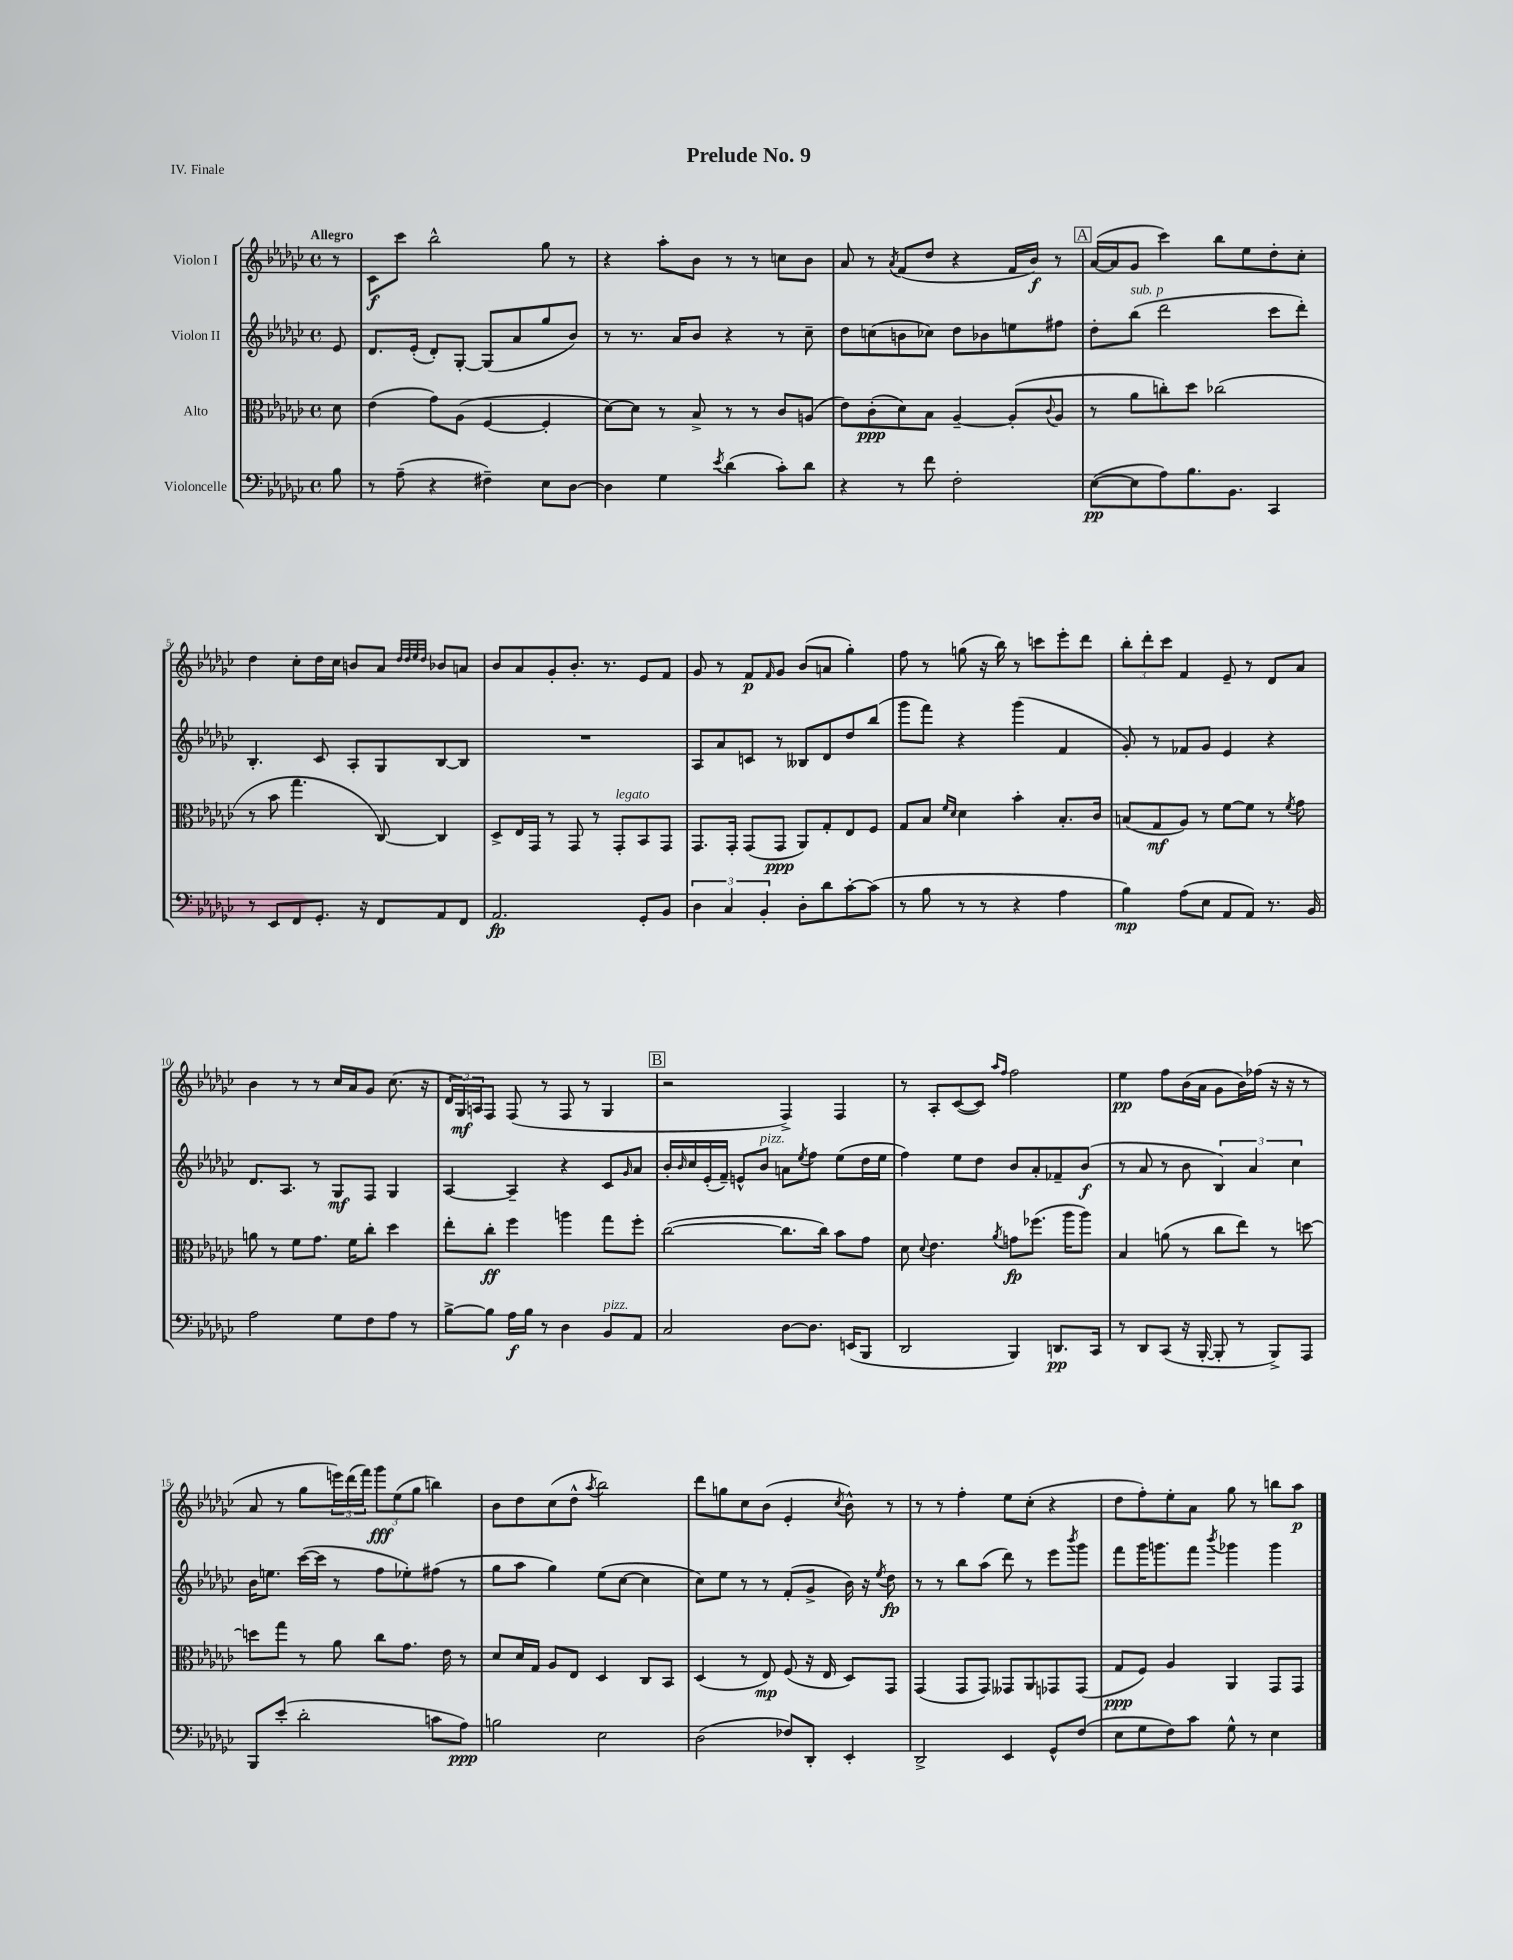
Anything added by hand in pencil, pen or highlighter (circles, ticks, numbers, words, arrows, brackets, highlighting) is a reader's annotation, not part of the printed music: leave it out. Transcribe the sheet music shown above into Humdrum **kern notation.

**kern	**kern	**kern	**kern
*staff4	*staff3	*staff2	*staff1
*clefF4	*clefC3	*clefG2	*clefG2
*k[b-e-a-d-g-c-]	*k[b-e-a-d-g-c-]	*k[b-e-a-d-g-c-]	*k[b-e-a-d-g-c-]
*M4/4	*M4/4	*M4/4	*M4/4
*met(c)	*met(c)	*met(c)	*met(c)
8B-\	8d-\	8e-/	8r
=	=	=	=
8r	(4e-\	8.d-/L	8c-\L
(8A-~\	.	.	8ccc-\J
.	.	(16e-'/Jk	.
4r	8g-\L)	8d-'/L)	2bb-^^\
.	(8A-\J	[8G-'/J	.
4F#~\)	[4F/	(8G-/]L	.
.	.	8a-/	.
8E-\L	4F'/]	8gg-/	8gg-\
[8D-\J	.	8b-/J)	8r
=	=	=	=
4D-\]	[8d-\L)	8r	4r
.	8d-\]J	8.r	.
4G-\	8r	.	8aa-'\L
.	.	16a-/LK	.
.	8B-^/	8b-/J	8b-\J
8qe-/	.	.	.
(4d-\	8r	4r	8r
.	8r	.	8r
8c-'\L)	8c-/L	8r	8cc\L
8d-\J	(8A/J	8cc-~\	8b-\J
=	=	=	=
4r	8e-\L)	8dd-\L	8a-/
.	(8c-'\	(8cc\	8r
.	.	.	8qa-/
8r	8d-\)	8b\	(8f/L
8f\	8B-\J	8cc-\J)	8dd-/J
2F'\	[4A-~/	8dd-\L	4r
.	.	8b-\	.
.	(8A-'/]L	8ee\	16f/LL
.	.	.	16b-/JJ)
.	8qqc-/	.	.
.	8A-/J	8ff#\J	8r
=	=	=	=
([8E-\L	8r	8dd-'\L	([16a-/LL
.	.	.	16a-/]J
8E-\]	8a-\L	(8bb-\J	8g-/J
8A-\)	8cc'\)	2ddd-\	4ccc-\)
8.B-\	8dd-\J	.	.
.	(2cc-\	.	8bb-\L
8.BB-\J	.	.	.
.	.	.	8ee-\
4CC-/	.	8ccc-\L	8dd-'\
.	.	8ddd-'\J)	8cc-'\J
=	=	=	=
8r	8r	4.B-'/	4dd-\
8EE-/L	8b-\	.	.
8FF/	4.gg-\	.	8cc-'\L
8.GG-'/J	.	8c-/	16dd-\L
.	.	.	16cc-\JJ
.	.	8A-'/L	8b/L
16r	.	.	.
8FF/L	[8C-/)	8G-/	8a-/J
.	.	.	32qqdd-/LLL
.	.	.	32qqdd-/
.	.	.	32qqee-/
.	.	.	32qqdd-/JJJ
8AA-/	4C-/]	[8B-/	8b-/L
8FF/J	.	8B-/]J	8a/J
=	=	=	=
2.AA-/	8D-^/L	1r	8b-/L
.	16E-/L	.	8a-/
.	16GG-/JJ	.	.
.	8r	.	8g-'/
.	8GG-/	.	8.b-'/J
.	8r	.	.
.	.	.	8.r
.	8GG-'/L	.	.
8GG-'/L	8BB-/	.	8e-/L
8BB-/J	8GG-/J	.	8f/J
=	=	=	=
6D-\	8.GG-/L	8A-/L	8g-/
.	.	8a-/	8r
6C-/	.	.	.
.	16GG-'/Jk	.	.
.	(8GG-/L	8c/J	8f/L
6BB-'/	.	.	.
.	.	.	16qqf/
.	8GG-/J	8r	8g-/J
8D-'\L	8AA-/L)	8B--/L	(8b-/L
8d-\	8G-'/	8d-/	8a/J
[8c-'\	8E-/	8dd-/	4gg-'\)
(8c-\]J	8F/J	(8bb-/J	.
=	=	=	=
8r	8G-/L	8ggg-\L	8ff\
8B-\	8B-/J	8fff\J)	8r
.	16qqf/LL	.	.
.	16qqd-/JJ	.	.
8r	4d-\	4r	(8gg\
8r	.	.	16r
.	.	.	16bb-\)
4r	4b-'\	(4ggg-\	8r
.	.	.	8ccc\L
4A-\	8.B-'/L	4f/	8eee-'\
.	.	.	8ddd-\J
.	16c-/Jk	.	.
=	=	=	=
4B-\)	(8B/L	8g-'/)	12bb-'\L
.	.	.	12ddd-'\
.	8G-/	8r	.
.	.	.	12ccc-\J
(8A-\L	8A-/J)	8f-/L	4f/
8E-\J	8r	8g-/J	.
8AA-/L	[8f\L	4e-/	8e-~/
8AA-/J)	8f\]J	.	8r
8.r	8r	4r	8d-/L
.	8qf/	.	.
.	8g-\	.	8a-/J
16BB-/	.	.	.
=	=	=	=
2A-\	8a\	8.d-/L	4b-\
.	8r	.	.
.	.	8.A-/J	.
.	8f\L	.	8r
.	8.g-\J	8r	8r
8G-\L	.	8G-/L	16cc-/LL
.	16f\LK	.	16a-/J
8F\	8cc-'\J	8F/J	8g-/J
8A-\J	4dd-\	4G-/	(8.cc-\
8r	.	.	.
.	.	.	16r
=	=	=	=
[8B-^\L	8ee-'\L	[4A-/	24d-/LL
.	.	.	24G-/)
.	.	.	24A/J
8B-\]J	8cc-'\J	.	8F/J
16A-\LL	4ff\	4A-~/]	(8F/
16B-\JJ	.	.	.
8r	.	.	8r
4D-\	4aa\	4r	8F/
.	.	.	8r
8BB-/L	8gg-\L	8c-/L	4G-/
.	.	16qqg-/	.
8AA-/J	8ff'\J	8a-/J	.
=	=	=	=
2C-/	([2cc-\	16b-'/LL	2r
.	.	16qqb-/	.
.	.	16cc-/	.
.	.	(16e-'/	.
.	.	16f~/JJ)	.
.	.	8e^^/L	.
.	.	8b-/J	.
[8D-\L	8.cc-\]L	8a\L	4F^/)
.	.	8qee-/	.
8.D-\]J	.	8ff\J	.
.	16cc-\Jk)	.	.
.	8b-\L	(8ee-\L	4F/
(16EE/LK	.	.	.
8BBB-/J	8g-\J	16dd-\L	.
.	.	16ee-\JJ	.
=	=	=	=
2DD-/	8d-\	4ff\)	8r
.	8qqd-/	.	.
.	4.e-\	.	8A-'/L
.	.	8ee-\L	([8c-/
.	.	8dd-\J	8c-/]J)
.	.	.	16qqaa-/LL
.	8qa-/	.	16qqff/JJ
4BBB-/)	8g\L	8b-/L	2ff\
.	(8.ff-\J	8a-'/	.
8.DD/L	.	8f-~/	.
.	16aa-\LK	.	.
.	8aa-\J)	(8b-/J	.
16CC-/Jk	.	.	.
=	=	=	=
8r	4B-/	8r	4ee-\
8DD-/L	.	8a-/	.
(8CC-/J	(8a\	8r	8ff\L
16r	8r	8b-\	(16b-\L
[16BBB-'/	.	.	16a-\JJ
8BBB-'/]	8cc-\L	6B-/)	8g-\L
8r	8ee-\J)	.	16b-\L)
.	.	6a-/	.
.	.	.	(16ff-\JJ
8BBB-^/L)	8r	.	16r
.	.	.	16r
.	.	6cc-\	.
8AAA-/J	[8dd\	.	8r
=	=	=	=
8BBB-/L	8dd\]L	16b-\LK	8a-/
.	.	8.ee\J	.
(8e-'/J	8gg-\J	.	8r
2d-'\	8r	([16ccc-\LL	8gg-\L
.	.	16ccc-\]JJ	.
.	8a-\	8r	24eee\L)
.	.	.	(24ddd-\
.	.	.	24fff\JJ)
.	8cc-\L	8ff\L	12ggg-\L
.	.	.	(12ee-\
.	8.g-\J	8ee-'\)	.
.	.	.	12gg-\J
8c\L	.	(8ff#\J	4bb\)
.	16e-\	.	.
8A-\J)	8r	8r	.
=	=	=	=
2B\	8d-/L	8gg-\L	8b-\L
.	16d-/L	8aa-\J	8dd-\
.	16G-/JJ	.	.
.	8A-/L	4gg-\)	(8cc-\
.	8E-/J	.	8dd-^^\J
.	.	.	8qaa-/
2E-\	4D-/	(8ee-\L	2bb-\)
.	.	[8cc-\J	.
.	8C-/L	4cc-\]	.
.	8BB-/J	.	.
=	=	=	=
(2D-\	(4D-/	8cc-\L)	8ddd-\L
.	.	8ee-\J	8gg\
.	8r	8r	8cc-\
.	8E-/)	8r	(8b-\J
8F-/L)	(8F/	(8f'/L	4e-'/
8DD-'/J	16r	8g-^/J	.
.	16E-/	.	.
.	.	.	8qcc-/
4EE-'/	8D-/L)	16b-\)	8b-^^\)
.	.	16r	.
.	.	8qee-/	.
.	8GG-/J	8dd-\	8r
=	=	=	=
2DD-^/	(4GG-/	8r	8r
.	.	8r	8r
.	8GG-/L	8bb-\L	4ff'\
.	8GG-/J)	(8aa-\J	.
4EE-/	8GG--/L	8ddd-\)	8ee-\L
.	8AA-/	8r	(8cc-'\J
8GG-^^/L	8GG-/	8eee-\L	4r
.	.	8qbbb-/	.
(8F/J	(8GG-/J	8ggg-\J	.
=	=	=	=
8E-\L	8G-/L	8fff\L	8dd-\L
8G-\	8F/J)	16ggg-\K	8ff'\)
.	.	8.ggg\	.
8F\)	4A-/	.	8ee-'\
8c-\J	.	8fff\J	8a-\J
.	.	8qbbb-/	.
8G-^^\	4AA-/	4ggg-\	8gg-\
8r	.	.	8r
4E-\	8GG-/L	4ggg-\	8bb\L
.	8GG-/J	.	8aa-\J
==	==	==	==
*-	*-	*-	*-
